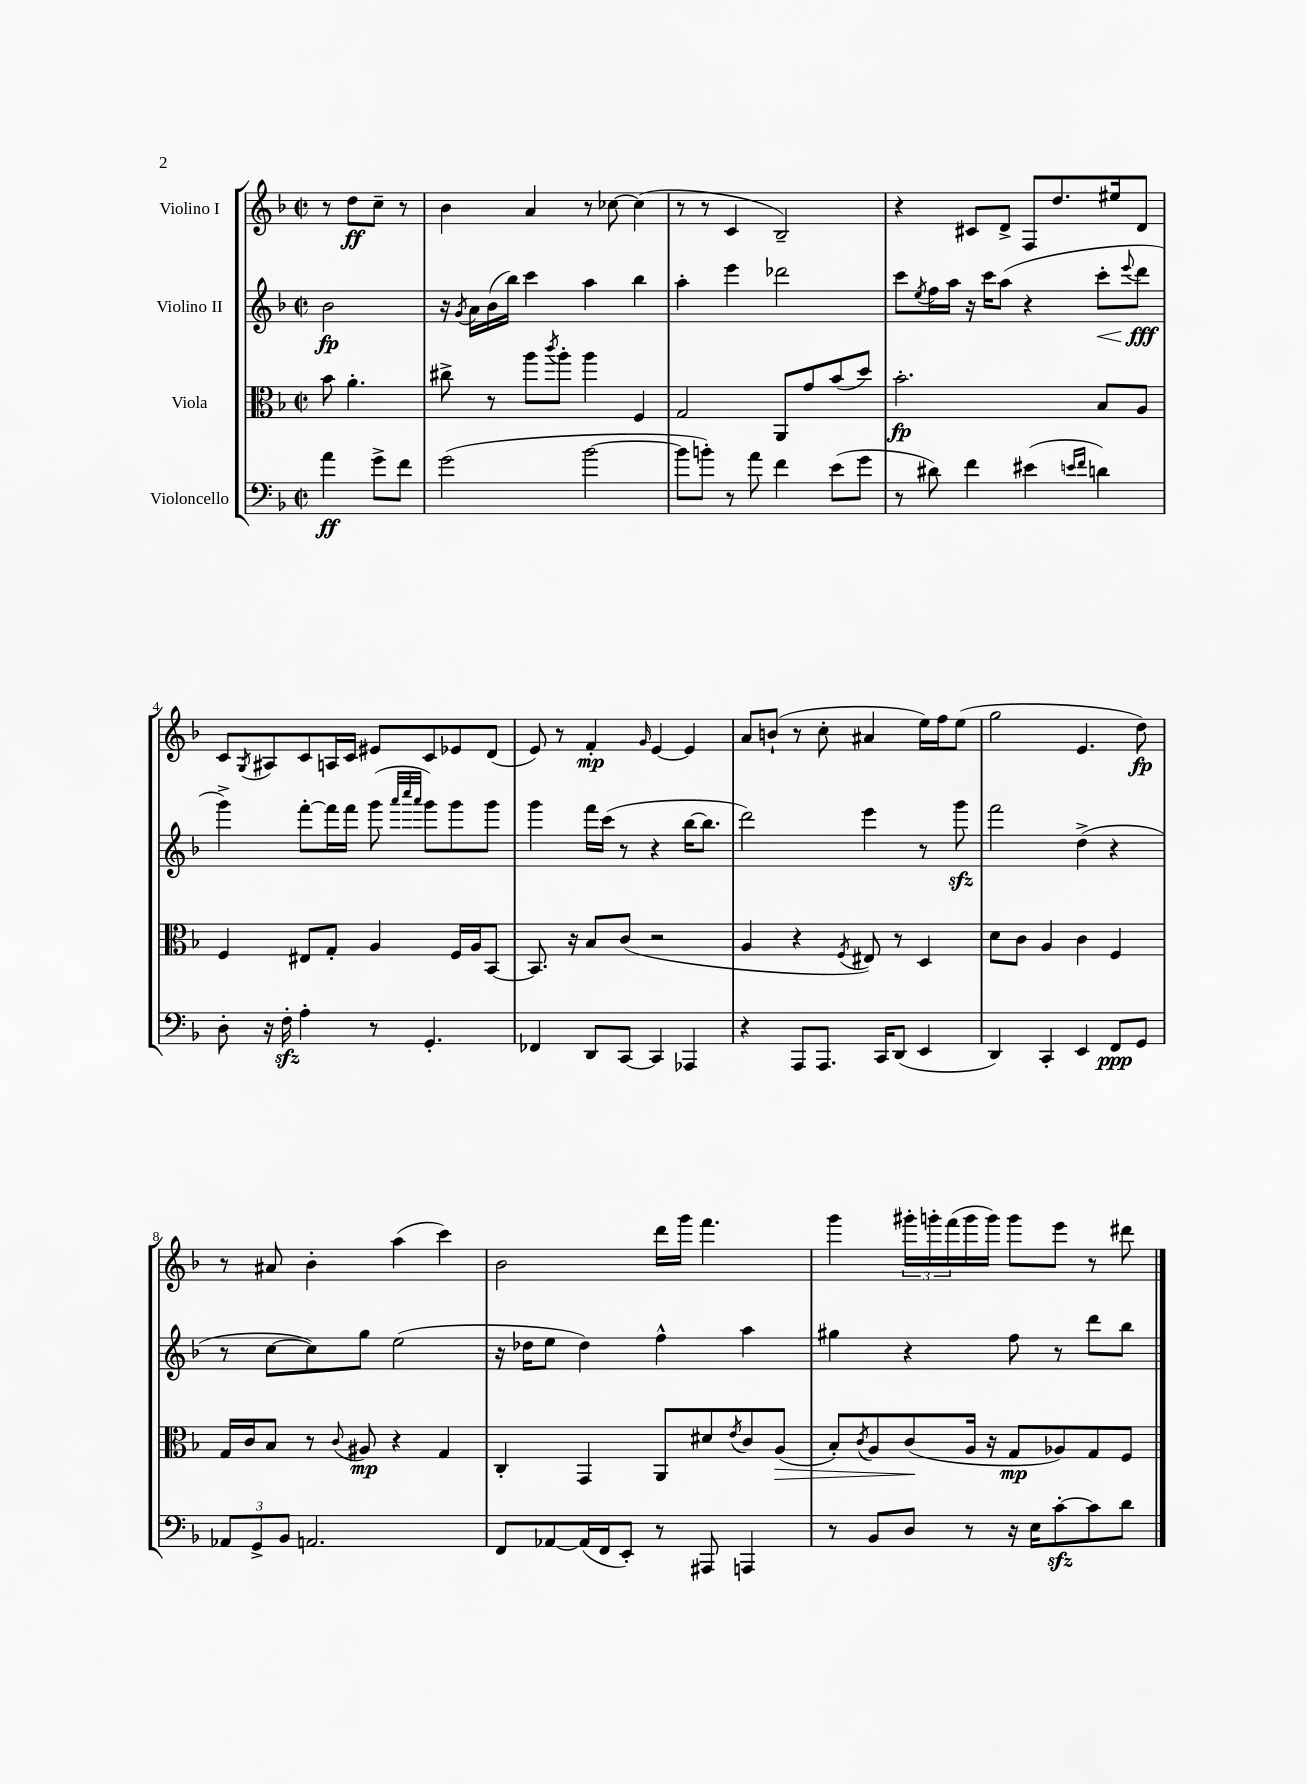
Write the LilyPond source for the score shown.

<<
\new StaffGroup <<
\new Staff = "s0" \with { instrumentName = "Violino I" } {
    \clef treble \key f \major \defaultTimeSignature \time 2/2 \partial 2
    r8 d''8\ff c''8-- r8 |
    bes'4 a'4 r8 ces''8~ ces''4( |
    r8 r8 c'4 bes2--) |
    r4 cis'8 d'8-> f8 d''8. eis''16 d'8 |
    c'8 \acciaccatura { g8 } ais8 c'8 a16 c'16 eis'8 c'8 ees'8 d'8( |
    e'8) r8 f'4-.\mp \grace { g'16 } e'4~ e'4 |
    a'8 b'8-!( r8 c''8-. ais'4 e''16) f''16 e''8( |
    g''2 e'4. d''8\fp) |
    r8 ais'8 bes'4-. a''4( c'''4) |
    bes'2 d'''16 g'''16 f'''4. |
    g'''4 \tuplet 3/2 { gis'''16-. g'''16-. f'''16( } g'''16 g'''16) g'''8 e'''8 r8 dis'''8 \bar "|." |
}
\new Staff = "s1" \with { instrumentName = "Violino II" } {
    \clef treble \key f \major \defaultTimeSignature \time 2/2 \partial 2
    bes'2\fp |
    r16 \acciaccatura { g'8 } a'16 bes'16( bes''16) c'''4 a''4 bes''4 |
    a''4-. e'''4 des'''2 |
    c'''8 \acciaccatura { e''8 } f''16 a''16 r16 c'''16 a''8( r4 c'''8-.\< \appoggiatura { e'''8 } d'''8\fff\! |
    g'''4->) f'''8~-. f'''16 f'''16 g'''8( \grace { a'''32 c''''32 a'''32 } g'''8) g'''8 g'''8 |
    g'''4 f'''16 c'''16( r8 r4 bes''16~ bes''8. |
    d'''2) e'''4 r8 g'''8\sfz |
    f'''2 d''4->( r4 |
    r8 c''8~ c''8) g''8 e''2( |
    r16 des''16 e''8 des''4) f''4-^ a''4 |
    gis''4 r4 f''8 r8 d'''8 bes''8 \bar "|." |
}
\new Staff = "s2" \with { instrumentName = "Viola" } {
    \clef alto \key f \major \defaultTimeSignature \time 2/2 \partial 2
    bes'8 a'4.-. |
    cis''8-> r8 a''8 \acciaccatura { c'''8 } a''8-. a''4 f4 |
    g2 a,8 g'8 bes'8( d''8) |
    bes'2.-.\fp bes8 a8 |
    f4 eis8 g8-. a4 f16 a16 bes,8~ |
    bes,8. r16 bes8 c'8( r2 |
    a4 r4 \acciaccatura { f8 } eis8) r8 d4 |
    d'8 c'8 a4 c'4 f4 |
    g16 c'16 bes8 r8 \appoggiatura { c'8 } ais8\mp r4 g4 |
    c4-. g,4 a,8 dis'8 \acciaccatura { e'8 } c'8 a8\>( |
    bes8-.) \acciaccatura { c'8 } a8 c'8\!( a16 r16 g8\mp aes8) g8 f8 \bar "|." |
}
\new Staff = "s3" \with { instrumentName = "Violoncello" } {
    \clef bass \key f \major \defaultTimeSignature \time 2/2 \partial 2
    a'4\ff g'8-> f'8 |
    g'2( bes'2~ |
    bes'8 b'8-.) r8 a'8 f'4 e'8( g'8 |
    r8 dis'8) f'4 eis'4( \grace { e'16 f'16 } d'4) |
    d8-. r16 f16-.\sfz a4-. r8 g,4.-. |
    fes,4 d,8 c,8~ c,4 aes,,4 |
    r4 a,,8 a,,8. c,16 d,8( e,4 |
    d,4) c,4-. e,4 f,8\ppp g,8 |
    \tuplet 3/2 { aes,8 g,8-> bes,8 } a,2. |
    f,8 aes,8~ aes,16( f,16 e,8-.) r8 ais,,8 a,,4 |
    r8 bes,8 d8 r8 r16 e16 c'8~-.\sfz c'8 d'8 \bar "|." |
}
>>
>>
